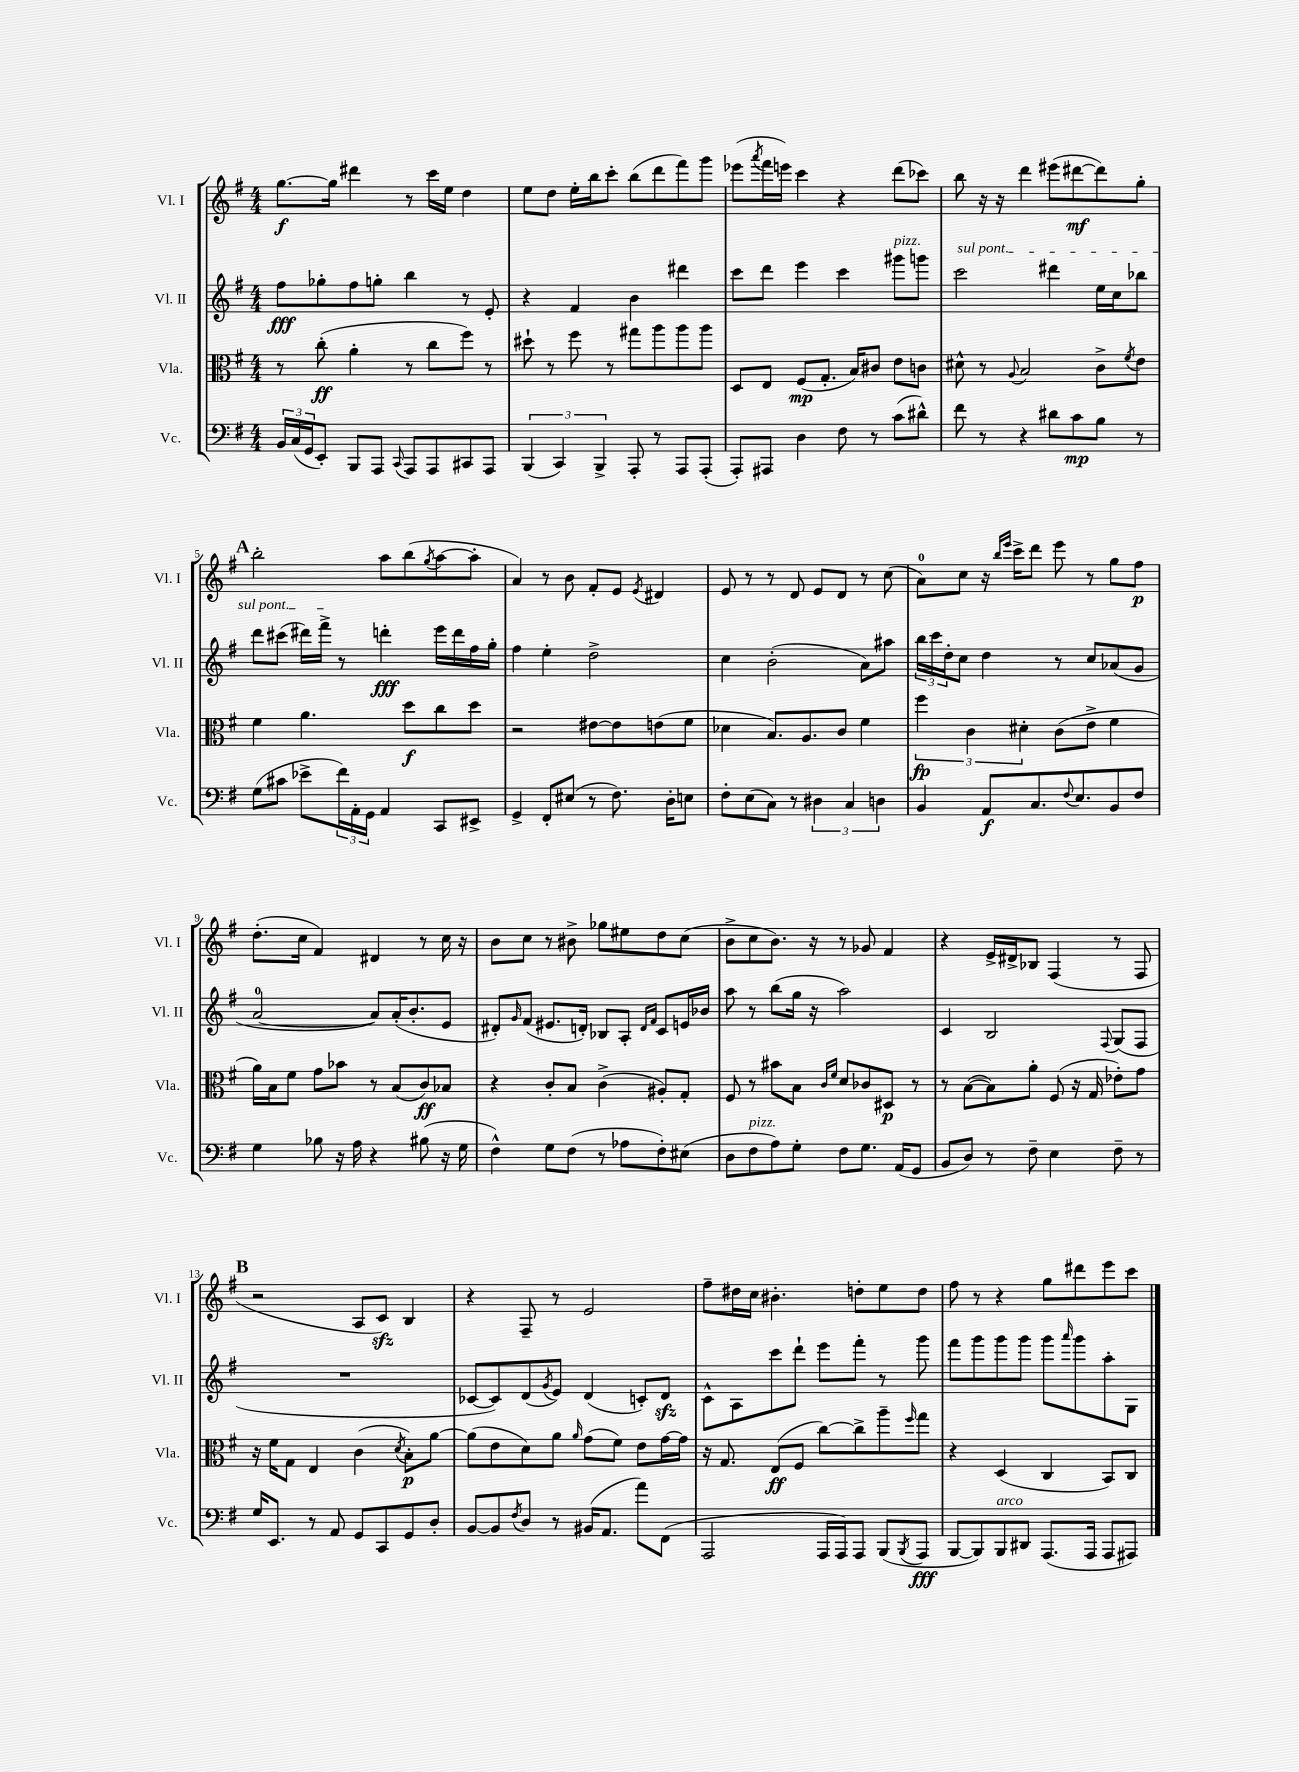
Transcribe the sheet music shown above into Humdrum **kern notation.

**kern	**kern	**kern	**kern
*staff4	*staff3	*staff2	*staff1
*clefF4	*clefC3	*clefG2	*clefG2
*k[f#]	*k[f#]	*k[f#]	*k[f#]
*M4/4	*M4/4	*M4/4	*M4/4
24BB	8r	8ff#	[8.gg
(24C	.	.	.
24GG	.	.	.
8EE')	(8cc'	8gg-'	.
.	.	.	16gg]
8BBB	4a'	8ff#	4ddd#
8AAA	.	8gg'	.
8qqCC	.	.	.
8AAA	8r	4bb	8r
8AAA	8cc	.	16ccc
.	.	.	16ee
8CC#	8ff#)	8r	4dd
8AAA	8r	8e'	.
=	=	=	=
(6BBB	8dd#`	4r	8ee
.	8r	.	8dd
6CC)	.	.	.
.	8ff#	4f#	16ee'
.	.	.	16bb
6BBB^	.	.	.
.	8r	.	8ccc'
8AAA'	8gg#	4b	(8bb
8r	8aa	.	8ddd
8AAA	8aa	4ddd#	8fff#)
(8AAA'	8aa	.	8ggg
=	=	=	=
8AAA')	8D	8ccc	(8eee-
.	.	.	8qaaa
8AAA#	8E	8ddd	16fff#
.	.	.	16eee)
4D	(8F#	4eee	4ccc
.	8.G'	.	.
8F#	.	4ccc	4r
.	16B)	.	.
8r	8c#	.	.
(8c	8e	8ggg#	(8ddd
8d#^^)	8c	8ggg	8ccc-)
=	=	=	=
8f#	8d#^^	2ccc	8bb
8r	8r	.	16r
.	.	.	16r
.	8qqA	.	.
4r	2B	.	4ddd
8d#	.	4ddd#	(8eee#
8c	.	.	[8ddd#
8B	8c^	16ee	8ddd#])
.	.	16cc	.
.	8qf#	.	.
8r	8e	8bb-	8gg'
=	=	=	=
(8G	4f#	8ddd	2bb'
8c#	.	(8ccc#	.
8e-^	4.a	16ddd#)	.
.	.	16fff#^	.
24f#)	.	8r	.
24AA'	.	.	.
24GG	.	.	.
4AA	.	4ddd'	8aa
.	8dd	.	(8bb
.	.	.	8qgg
8CC	8cc	16eee	[8aa
.	.	16ddd	.
8EE#^	8dd	16ff#	8aa']
.	.	16gg'	.
=	=	=	=
4GG^	2r	4ff#	4a)
8FF#'	.	4ee'	8r
(8E#	.	.	8b
8r	[8e#	2dd^	8f#'
8.F#)	8e#]	.	8e
.	.	.	8qe
.	(8e	.	4d#
16D'	.	.	.
8E	8f#	.	.
=	=	=	=
8F#'	4d-	4cc	8e
(8E	.	.	8r
8C)	8.B)	(2b'	8r
8r	.	.	8d
.	8.A	.	.
6D#	.	.	8e
.	8c	.	8d
6C	.	.	.
.	4f#	8a)	8r
6D	.	.	.
.	.	8aa#	(8cc
=	=	=	=
4BB	6ff#	24bb	8a)
.	.	24ccc	.
.	.	24dd'	.
.	.	8cc	8cc
.	6c	.	.
8AA	.	4dd	16r
.	.	.	16qqbb
.	.	.	16qqeee
.	.	.	16ccc^
.	6d#'	.	.
8.C	.	.	8ddd
.	(8c	8r	8eee
8qqF#	.	.	.
8.E	.	.	.
.	8e^	8cc	8r
8BB	4f#	(8a-	8gg
8F#	.	8g	8ff#
=	=	=	=
4G	16a)	[2a	(8.dd'
.	16B	.	.
.	8f#	.	.
.	.	.	16cc
8B-	8g	.	4f#)
16r	8b-	.	.
16A	.	.	.
4r	8r	8a])	4d#
.	(8B	(16a'	.
.	.	8.b'	.
(8B#	8c)	.	8r
16r	8B-	8e	16cc
16G	.	.	16r
=	=	=	=
4F#^^)	4r	8d#')	8b
.	.	16qqg	.
.	.	(8f#	8cc
8G	8c'	8.e#	8r
(8F#	8B	.	8b#^
.	.	16d')	.
8r	(4c^	8B-	8gg-
8A-	.	8A'	8ee#
.	.	16qqd	.
.	.	16qqf#	.
8F#')	8A#')	8c	8dd
(8E#	8G'	16e	(8cc
.	.	16b-	.
=	=	=	=
8D	8F#	8aa	8b^
8F#	8r	8r	8cc
8A)	8b#	(8bb	8.b)
8G'	8B	16gg	.
.	.	16r	16r
.	16qqc	.	.
.	16qqf#	.	.
8F#	8d	2aa)	8r
8.G	8c-	.	8g-
.	8D#	.	4f#
(16AA	.	.	.
8GG	8r	.	.
=	=	=	=
8BB	8r	4c	4r
8D)	([8B	.	.
8r	8B])	2B	16e^
.	.	.	16d#^
8F#~	8a'	.	8B-
4E	(8F#	.	(4F#
.	16r	.	.
.	16G	.	.
.	.	8qqF#	.
8F#~	8e-')	(8G	8r
8r	8g	8F#	8F#
=	=	=	=
16G	16r	1r	2r
8.EE	16f#	.	.
.	8G	.	.
8r	4E	.	.
8AA	.	.	.
8GG	(4c	.	8A
8CC	.	.	8c)
.	8qd	.	.
8GG	8B')	.	4B
8D'	[8a	.	.
=	=	=	=
[8BB	(8a]	[8c-	4r
8BB]	8e	8c-])	.
8qF#	.	.	.
8D	8d)	(8d	8F#~
.	.	8qg	.
8r	8a	8e)	8r
.	16qqa	.	.
(16BB#	(8g	(4d	2e
8.AA	.	.	.
.	8f#)	.	.
8a)	8e	8c')	.
(8FF#	[16g	8d	.
.	16g]	.	.
=	=	=	=
2AAA	16r	8c^^	8ff#~
.	8.G	.	.
.	.	8A	16dd#
.	.	.	16cc
.	(8E	8ccc	4.b#'
.	8F#	8ddd`	.
16AAA	[8cc)	8eee	.
16AAA)	.	.	.
8AAA	8cc^]	8fff#'	8dd'
(8BBB	8aa~	8r	8ee
8qBBB	16qqff#	.	.
8AAA	8gg	8ggg	8dd
=	=	=	=
[8BBB	4r	8fff#	8ff#
8BBB])	.	8ggg	8r
8BBB	(4D	8ggg	4r
8DD#	.	8ggg	.
(8.AAA	4C	8ggg	8gg
.	.	16qqaaa	.
.	.	8ggg	8ddd#
16AAA	.	.	.
8AAA	8BB)	8aa'	8eee
8AAA#)	8C	8G	8ccc
==	==	==	==
*-	*-	*-	*-
